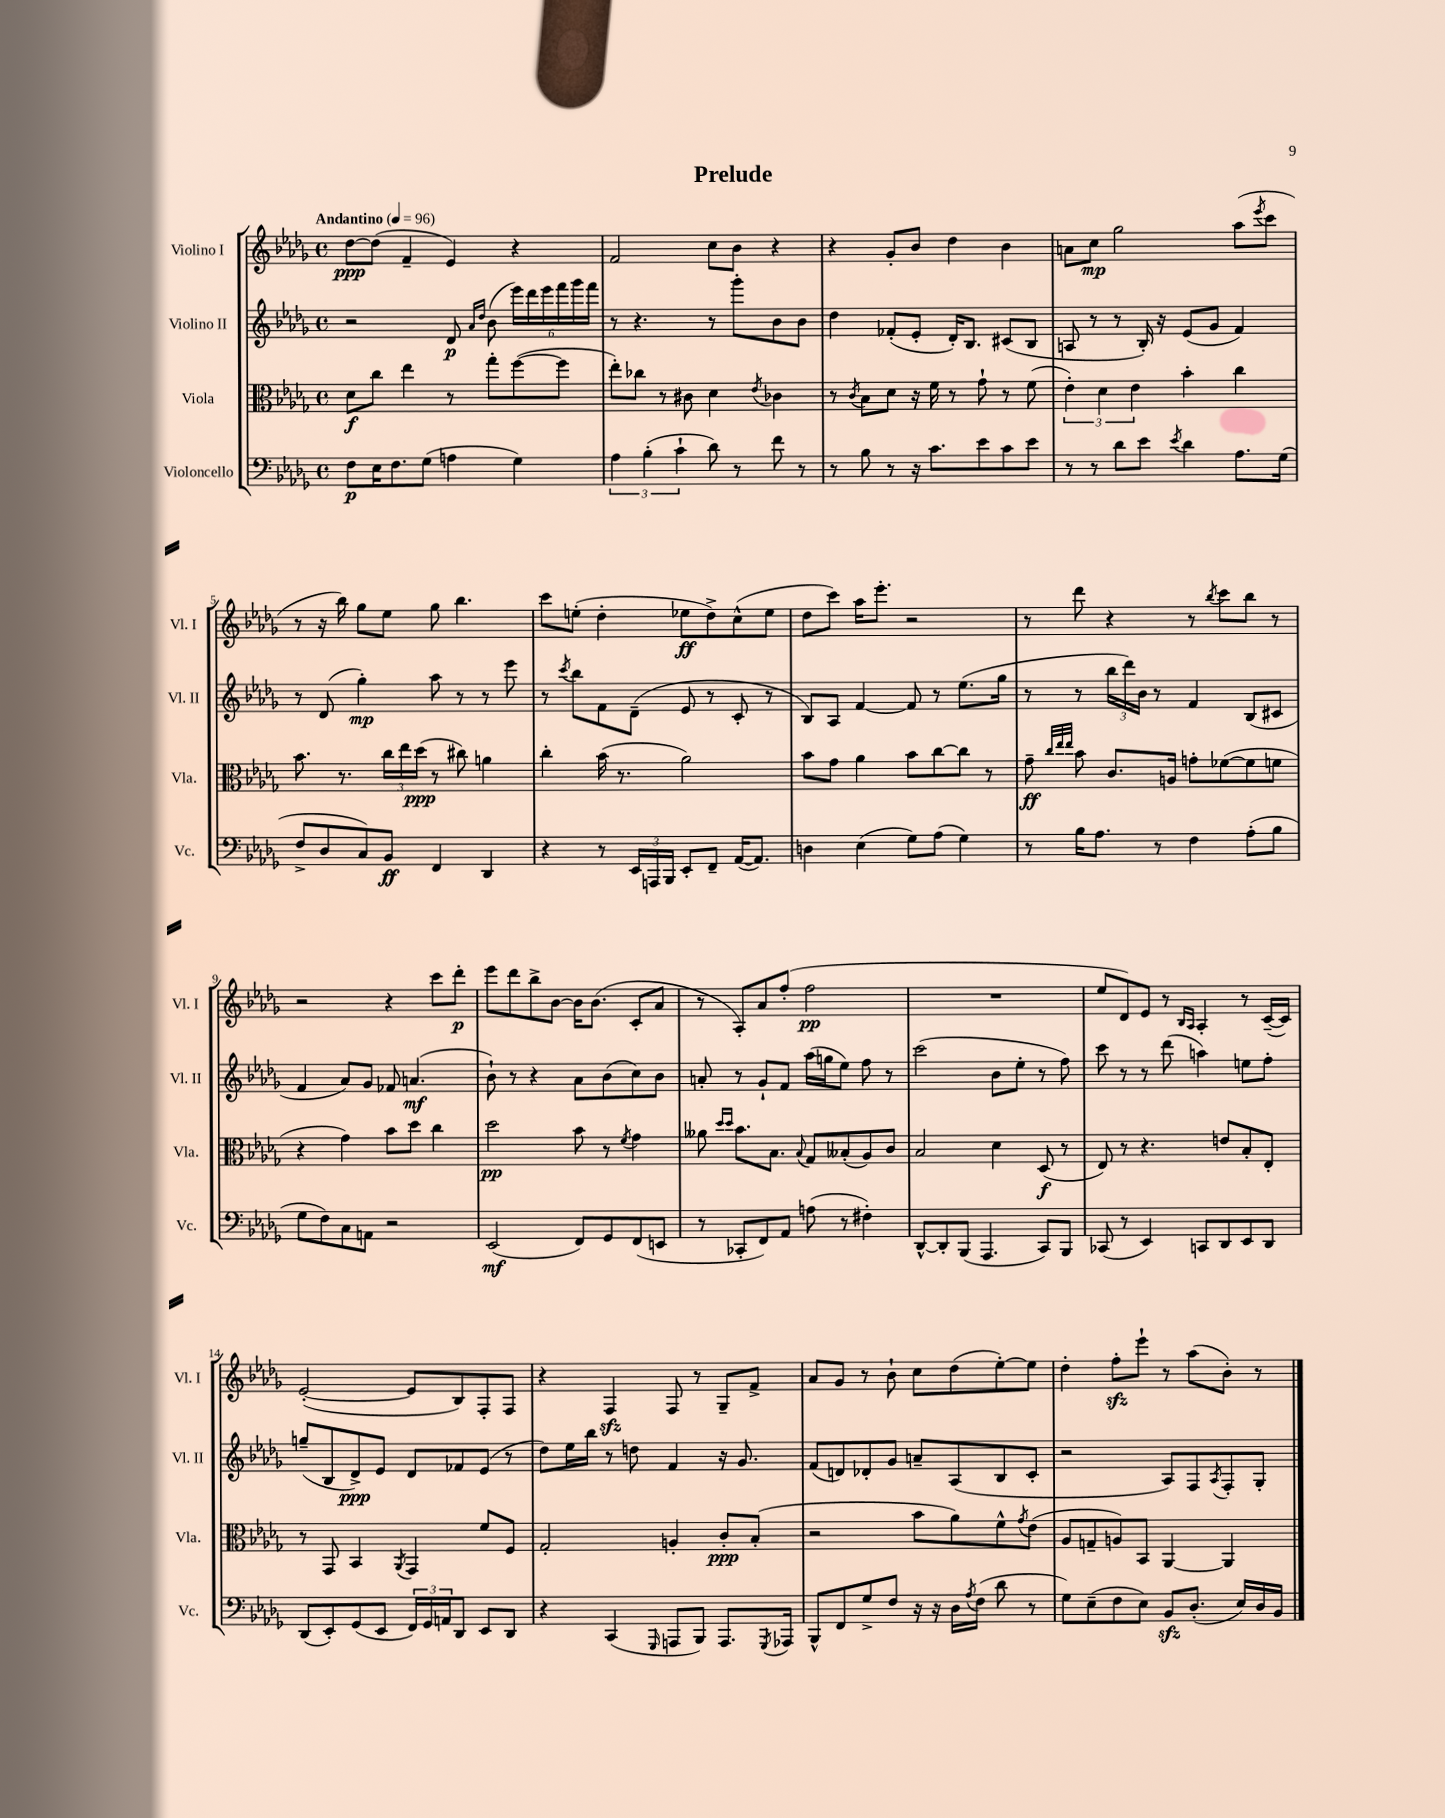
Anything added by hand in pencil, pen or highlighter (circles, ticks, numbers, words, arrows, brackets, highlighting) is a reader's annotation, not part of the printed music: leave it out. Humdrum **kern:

**kern	**kern	**kern	**kern
*staff4	*staff3	*staff2	*staff1
*clefF4	*clefC3	*clefG2	*clefG2
*k[b-e-a-d-g-]	*k[b-e-a-d-g-]	*k[b-e-a-d-g-]	*k[b-e-a-d-g-]
*M4/4	*M4/4	*M4/4	*M4/4
*met(c)	*met(c)	*met(c)	*met(c)
*MM96	*MM96	*MM96	*MM96
8F\L	8d-\L	2r	[8dd-\L
16E-\K	8cc\J	.	(8dd-\]J
8.F\	.	.	.
.	4ee-\	.	4f~/
(8G-\J	.	.	.
4A\	8r	8d-/	4e-/)
.	.	16qqa-/LL	.
.	.	16qqdd-/JJ	.
.	8gg-'\L	(8b-\	.
4G-\)	([8ff\	24eee-\LL)	4r
.	.	24ddd-\	.
.	.	24eee-\	.
.	8ff\]J	24fff\	.
.	.	24ggg-\	.
.	.	24fff\JJ	.
=	=	=	=
6A-\	8ee-'\L)	8r	2f/
.	8cc-\J	4.r	.
(6B-'\	.	.	.
.	8r	.	.
6c`\	.	.	.
.	8c#\	.	.
8d-\)	4d-\	8r	8cc\L
8r	.	8ggg-'\L	8b-\J
.	8qe-/	.	.
8f\	4c-\	8b-\	4r
8r	.	8b-\J	.
=	=	=	=
8r	8r	4dd-\	4r
.	8qc/	.	.
8B-\	8B-\L	.	.
8r	8d-\J	(8f-'/L	8g-'/L
16r	16r	8e-'/J	8b-/J
8.c\L	16f\	.	.
.	8r	16d-'/LK)	4dd-\
.	.	8.B-/J	.
8e-\	8g-`\	.	.
8c\	8r	(8c#/L	4b-\
8e-\J	(8f\	8B-/J	.
=	=	=	=
8r	6e-'\)	8A/	8a\L
8r	.	8r	8cc\J
.	6d-\	.	.
8d-\L	.	8r	2gg-\
.	6e-\	.	.
8e-\J	.	16B-'/)	.
.	.	16r	.
8qe-/	.	.	.
4d-\	4b-'\	(8e-/L	.
.	.	8g-/J	.
8.A-\L	4cc\	4f/)	(8aa-\L
.	.	.	8qeee-/
.	.	.	8ccc\J
(16G-\Jk	.	.	.
=	=	=	=
8F^/L	8.b-\	8r	8r
8D-/	.	(8d-/	16r
.	8.r	.	16bb-\)
8C/)	.	4gg-'\)	8gg-\L
8BB-/J	24cc\LL	.	8ee-\J
.	24ee-\	.	.
.	(24dd-\JJ	.	.
4FF/	8r	8aa-\	8gg-\
.	8cc#\)	8r	4.bb-\
4DD-/	4a\	8r	.
.	.	8eee-\	.
=	=	=	=
4r	4cc'\	8r	8ccc\L
.	.	8qccc/	.
.	.	8bb-\L	(8ee'\J
8r	(16b-\	8f\	4dd-'\
.	8.r	.	.
24EE-/LL	.	(8d-~\J	.
24AAA/	.	.	.
24BBB-/JJ	.	.	.
8EE-'/L	2a-\)	8e-/	8ee-\L
8FF~/J	.	8r	8dd-^\)
([16AA-/LK	.	8c'/	(8cc^^\
8.AA-/]J)	.	.	.
.	.	8r	8ee-\J
=	=	=	=
4D\	8b-\L	8B-/L)	8dd-\L
.	8g-\J	8A-/J	8ccc\J)
(4E-\	4a-\	[4f/	16aa-\LK
.	.	.	8.eee-'\J
8G-\L)	8b-\L	8f/]	2r
(8A-\J	[8cc\	8r	.
4G-\)	8cc\]J	(8.ee-\L	.
.	8r	.	.
.	.	16gg-\Jk	.
=	=	=	=
8r	8g-~\	8r	8r
.	32qqcc/LLL	.	.
.	32qqee-/	.	.
.	32qqee-/JJJ	.	.
16B-\LK	8b-\	8r	8ddd-\
8.A-\J	.	.	.
.	8.c/L	24bb-\LL	4r
.	.	24ddd-\)	.
.	.	24b-\JJ	.
8r	.	8r	.
.	16A/Jk	.	.
4F\	8g'\L	4f/	8r
.	.	.	8qbb-/
.	([8f-\	.	8ccc\L
(8A-'\L	8f-\]	(8B-/L	8bb-\J
8B-\J	8f\J	8c#/J	8r
=	=	=	=
8G-\L	4r	4f/	2r
8F\)	.	.	.
8C\	4g-\)	8a-/L)	.
8AA\J	.	8g-/J	.
2r	8b-\L	8f-/	4r
.	8dd-\J	(4.a/	.
.	4cc\	.	8ccc\L
.	.	.	8ddd-'\J
=	=	=	=
(2EE-/	2dd-\	8b-`\)	8eee-\L
.	.	8r	8ddd-\
.	.	4r	8bb-^\
.	.	.	[8b-\J
8FF/L)	8b-\	8a-\L	16b-\]LK
.	.	.	(8.b-\J
8GG-/	8r	(8b-\	.
.	8qf/	.	.
(8FF/	4g-\	8cc\)	8c'/L
8EE/J	.	8b-\J	8a-/J
=	=	=	=
8r	8a--\	8a'/	8r
.	16qqdd-/LL	.	.
.	16qqdd-/JJ	.	.
8CC-'/L	8.b-\L	8r	8A-'/L)
8FF/)	.	8g-`/L	8a-/
.	8.B-\J	.	.
8AA-/J	.	8f/J	(8ff'/J
.	8qqB-/	.	.
(8A\	8G-/L	(16aa-\LL	2ff\
.	.	16gg\J	.
8r	(8B--'/	8ee-\J)	.
4F#'\)	8A-/)	8ff\	.
.	8c/J	8r	.
=	=	=	=
[8DD-^^/L	2B-/	(2ccc\	1r
8DD-'/]	.	.	.
(8BBB-/J	.	.	.
4.AAA-/	.	.	.
.	4d-\	8b-\L	.
.	.	8ee-'\J	.
8CC/L)	(8D-/	8r	.
8BBB-/J	8r	8ff\)	.
=	=	=	=
(8CC-/	8E-/)	8ccc\	8ee-/L
8r	8r	8r	8d-/)
4EE-/)	4.r	8r	8e-/J
.	.	(8ddd-\	8r
.	.	.	16qqB-/LL
.	.	.	16qqA-/JJ
8CC/L	.	4aa\)	4A-'/
8DD-/	8e/L	.	.
8EE-/	8B-'/	8ee\L	8r
8DD-/J	8E-'/J	8ff'\J	([16c~/LL
.	.	.	16c/]JJ)
=	=	=	=
(8DD-/L	8r	(8gg~/L	([2e-'/
8EE-'/)	8GG-/	8B-/	.
(8GG-/	4BB-/	8d-^/)	.
8EE-/J	.	8e-/J	.
.	8qAA-/	.	.
24FF/LL)	4GG-/	8d-/L	8e-/]L
24GG-/	.	.	.
24AA/J	.	.	.
8DD-/J	.	8f-/	8B-/)
8EE-/L	8f/L	(8e-/J	8F'/
8DD-/J	8F/J	8r	8F/J
=	=	=	=
4r	2G-'/	8dd-\L)	4r
.	.	16ee-\L	.
.	.	16bb-\JJ	.
(4CC/	.	8r	4F/
.	.	8dd\	.
16qqGGG-/	.	.	.
8AAA/L	4A'/	4f/	8F/
8BBB-/J)	.	.	8r
8.AAA/L	8c'/L	16r	8G-~/L
.	.	8.g-/	.
.	(8B-'/J	.	8f^/J
8qGGG-/	.	.	.
16AAA-/Jk	.	.	.
=	=	=	=
8BBB-^^/L	2r	(8f/L	8a-/L
8FF/	.	8d/)	8g-/J
8G-^/	.	8d-'/	8r
8F/J	.	8g-/J	8b-`\
16r	8b-\L	8a~/L	8cc\L
16r	.	.	.
16D-\LL	8a-\)	(8A-/	(8dd-\
8qA-/	.	.	.
(16F\JJ	.	.	.
8d-\	8f^^\	8B-/	[8ee-'\)
.	8qg-/	.	.
8r	(8e-\J	8c'/J	8ee-\]J
=	=	=	=
8G-\L)	8A-/L	2r	4dd-'\
(8E-~\	8G~/	.	.
8F\	8A/)	.	8ff'\L
8E-\J)	8BB-/J	.	8eee-`\J
8BB-/L	[4AA-/	8A-/L)	8r
(8.D-'/J	.	8F/	(8aa-\L
.	.	8qA-/	.
.	4AA-/]	8F'/	8b-'\J)
16E-/LL)	.	.	.
16D-/	.	8G-'/J	8r
16BB-/JJ	.	.	.
==	==	==	==
*-	*-	*-	*-
